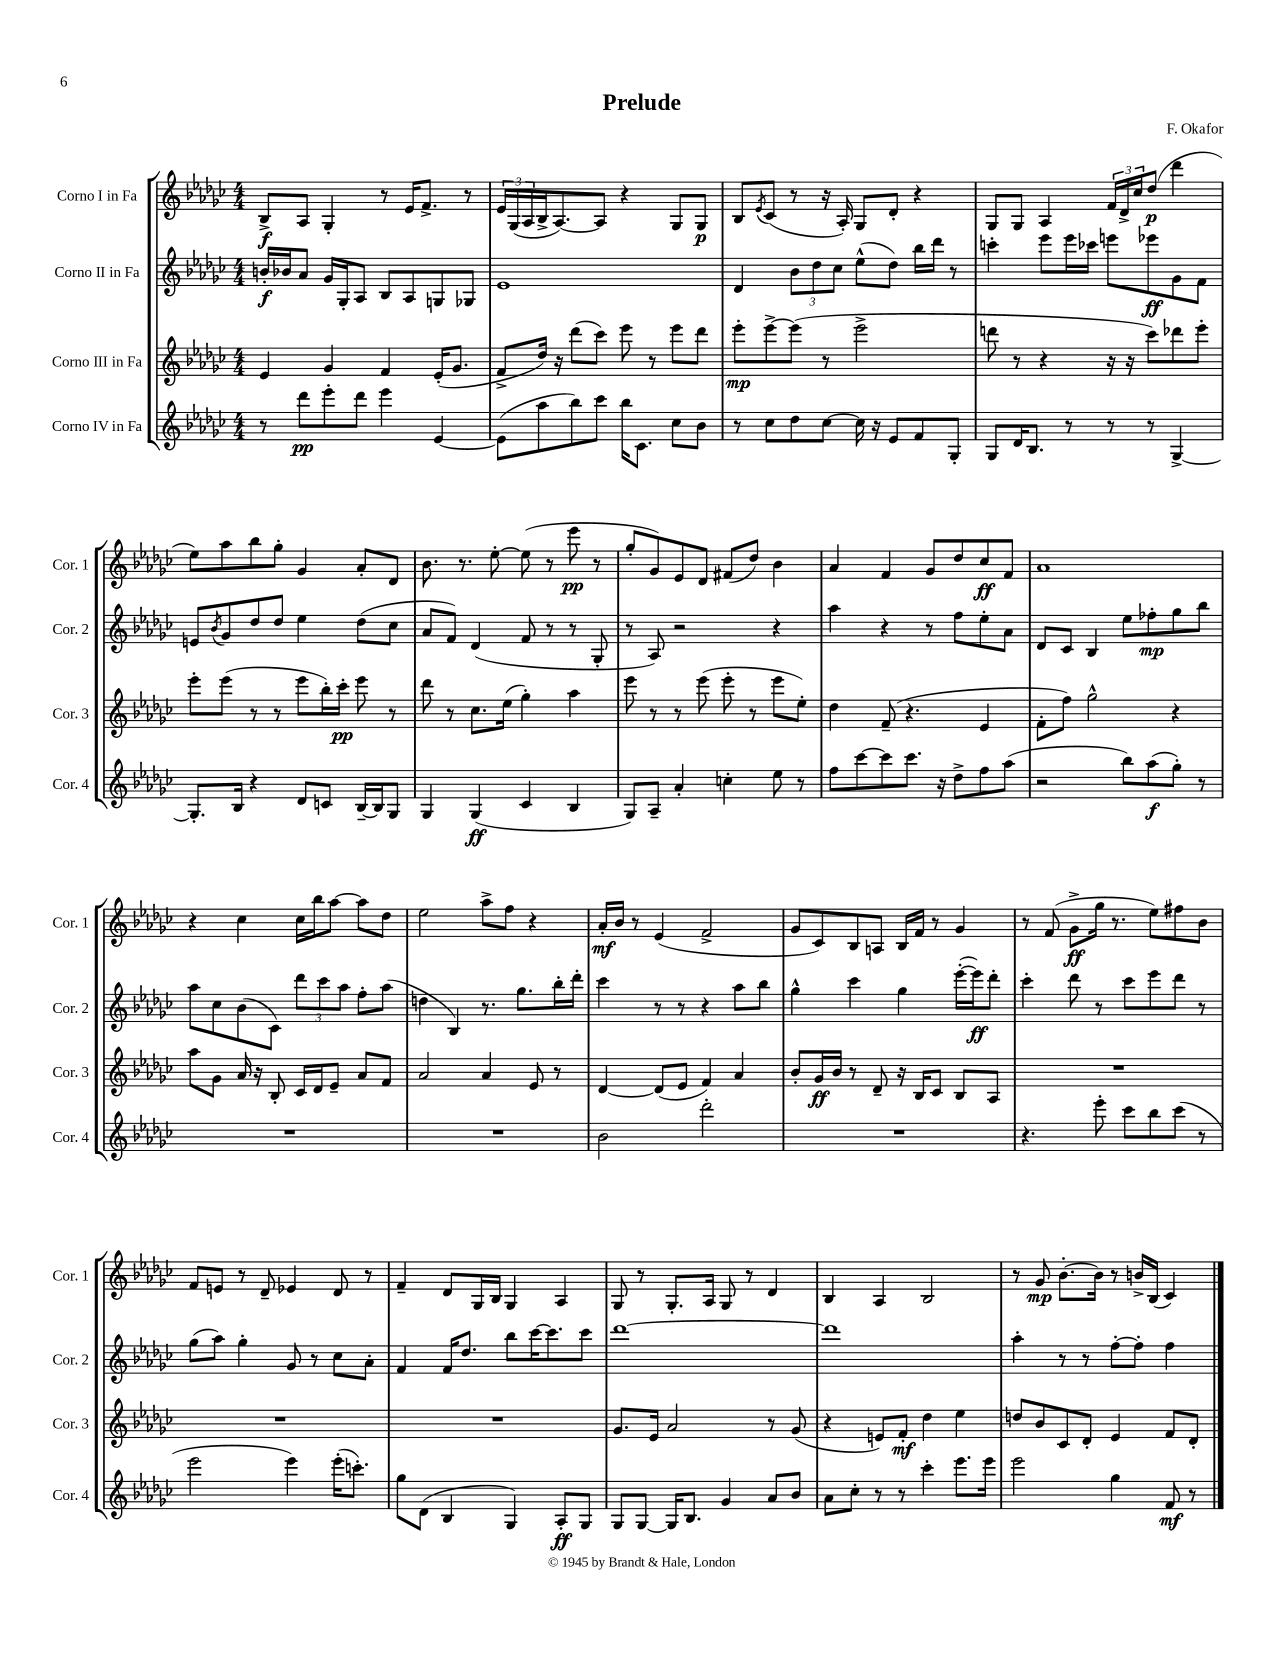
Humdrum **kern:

**kern	**kern	**kern	**kern
*staff4	*staff3	*staff2	*staff1
*clefG2	*clefG2	*clefG2	*clefG2
*k[b-e-a-d-g-c-]	*k[b-e-a-d-g-c-]	*k[b-e-a-d-g-c-]	*k[b-e-a-d-g-c-]
*M4/4	*M4/4	*M4/4	*M4/4
8r	4e-	16b'	8B-^
.	.	16b-	.
8ddd-	.	8a-	8A-
8eee-'	4g-	16g-	4G-'
.	.	16G-'	.
8ddd-	.	8A-	.
4eee-	4f	8B-	8r
.	.	8A-	16e-
.	.	.	8.f^
[4e-	(16e-'	8G	.
.	8.g-	.	.
.	.	8G-	8r
=	=	=	=
(8e-]	8f^	1e-	24e-
.	.	.	(24G-
.	.	.	24A-
8aa-	16dd-)	.	16B-^
.	16r	.	[8.A-)
8bb-)	(8ddd-	.	.
8ccc-	8ccc-)	.	8A-]
16bb-	8eee-	.	4r
8.c-	.	.	.
.	8r	.	.
8cc-	8eee-	.	8G-
8b-	8ddd-	.	8G-
=	=	=	=
8r	8eee-'	4d-	8B-
.	.	.	8qe-
8cc-	[8eee-^	.	(8c-
8dd-	(8eee-]	12b-	8r
.	.	12dd-	.
[8cc-	8r	.	16r
.	.	12cc-	.
.	.	.	16A-')
16cc-]	2eee-^	(8ee-^^	8G-
16r	.	.	.
8e-	.	8dd-)	8d-'
8f	.	16bb-	4r
.	.	16ddd-	.
8G-'	.	8r	.
=	=	=	=
8G-	8ddd	4ccc'	8G-
16d-	8r	.	8G-
8.B-	.	.	.
.	4r	8eee-	4A-
8r	.	16eee-	.
.	.	16ccc-	.
8r	16r	8eee	24f
.	.	.	24d-^
.	16r	.	.
.	.	.	24cc-
8r	8ccc-)	8eee-	(8dd-
[4G-^	8ddd-	8g-	4ddd-
.	8eee-'	8f	.
=	=	=	=
8.G-']	8eee-'	8e	8ee-)
.	.	8qb-	.
.	(8eee-	8g-	8aa-
16B-	.	.	.
4r	8r	8dd-	8bb-
.	8r	8dd-	8gg-'
8d-	8eee-	4ee-	4g-
8c	16bb-')	.	.
.	16ccc-'	.	.
[16B-~	8eee-	(8dd-	8a-'
16B-]	.	.	.
8G-	8r	8cc-	8d-
=	=	=	=
4G-	8ddd-	8a-	8.b-
.	8r	8f)	.
.	.	.	8.r
(4G-	8.cc-	(4d-	.
.	.	.	[8ee-'
.	(16ee-	.	.
4c-	4gg-')	8f	(8ee-]
.	.	8r	8r
4B-	4aa-	8r	8eee-
.	.	8G-'	8r
=	=	=	=
8G-)	8eee-	8r	8gg-'
8A-~	8r	8A-)	8g-)
4a-'	8r	2r	8e-
.	(8eee-	.	8d-
4cc'	8eee-'	.	(8f#
.	8r	.	8dd-)
8ee-	8eee-	4r	4b-
8r	8ee-')	.	.
=	=	=	=
8ff	4dd-	4aa-	4a-
[8ccc-	.	.	.
8ccc-]	(8f~	4r	4f
8.ccc-	4.r	.	.
.	.	8r	8g-
16r	.	.	.
8dd-^	.	8ff	8dd-
8ff	4e-	8ee-'	8cc-
(8aa-	.	8a-	8f
=	=	=	=
2r	8f'	8d-	1a-
.	8ff)	8c-	.
.	2gg-^^	4B-	.
8bb-)	.	8ee-	.
(8aa-	.	8ff-'	.
8gg-')	4r	8gg-	.
8r	.	8bb-	.
=	=	=	=
1r	8aa-	8aa-	4r
.	8g-	8cc-	.
.	16a-	(8b-	4cc-
.	16r	.	.
.	8B-'	8c-)	.
.	16c-	12ddd-	16cc-
.	16d-	.	16bb-
.	.	12ccc-	.
.	8e-~	.	[8aa-
.	.	12aa-	.
.	8a-	8ff'	8aa-]
.	8f	(8aa-	8dd-
=	=	=	=
1r	2a-	4dd	2ee-
.	.	4B-)	.
.	4a-	8.r	8aa-^
.	.	.	8ff
.	.	8.gg-	.
.	8e-	.	4r
.	8r	16bb-'	.
.	.	16ddd-'	.
=	=	=	=
2b-	[4d-	4ccc-	16a-'
.	.	.	16b-
.	.	.	8r
.	(8d-]	8r	(4e-
.	8e-	8r	.
2ddd-'	4f)	4r	2f^
.	4a-	8aa-	.
.	.	8bb-	.
=	=	=	=
1r	8b-'	4gg-^^	8g-
.	16g-	.	8c-)
.	16b-	.	.
.	8r	4ccc-	8B-
.	8d-~	.	8A
.	16r	4gg-	16B-
.	16B-	.	16f
.	8c-	.	8r
.	8B-	([16eee-'	4g-
.	.	16eee-])	.
.	8A-	8ddd-'	.
=	=	=	=
4.r	1r	4ccc-'	8r
.	.	.	(8f
.	.	8ddd-	8g-^
8eee-'	.	8r	16gg-
.	.	.	8.r
8ccc-	.	8ccc-	.
8bb-	.	8eee-	8ee-)
(8ccc-	.	8ddd-	8ff#
8r	.	8r	8b-
=	=	=	=
2eee-	1r	(8gg-	8f
.	.	8aa-)	8e
.	.	4gg-'	8r
.	.	.	8d-~
4eee-)	.	8g-	4e-
.	.	8r	.
(16eee-'	.	8cc-	8d-
8.ccc')	.	.	.
.	.	8a-'	8r
=	=	=	=
8gg-	1r	4f	4f~
(8d-	.	.	.
4B-	.	16f	8d-
.	.	8.dd-	.
.	.	.	16G-
.	.	.	16B-
4G-)	.	8bb-	4G-
.	.	[16ccc-	.
.	.	8.ccc-]	.
8A-'	.	.	4A-
8G-	.	8ccc-	.
=	=	=	=
8G-	8.g-	[1ddd-	8G-
[8G-	.	.	8r
.	16e-	.	.
16G-]	2a-	.	8.G-'
8.B-	.	.	.
.	.	.	16A-
4g-	.	.	8G-
.	.	.	8r
8a-	8r	.	4d-
8b-	(8g-	.	.
=	=	=	=
8a-	4r	1ddd-]	4B-
8cc-'	.	.	.
8r	8e)	.	4A-
8r	8f'	.	.
4ccc-'	4dd-	.	2B-
8.eee-	4ee-	.	.
16eee-	.	.	.
=	=	=	=
2eee-	8dd	4aa-'	8r
.	8b-	.	8g-
.	8c-	8r	[8.b-'
.	8d-'	8r	.
.	.	.	16b-]
4gg-	4e-	[8ff'	8r
.	.	8ff']	16b^
.	.	.	(16B-
8f	8f	4ff	4c-)
8r	8d-'	.	.
==	==	==	==
*-	*-	*-	*-
